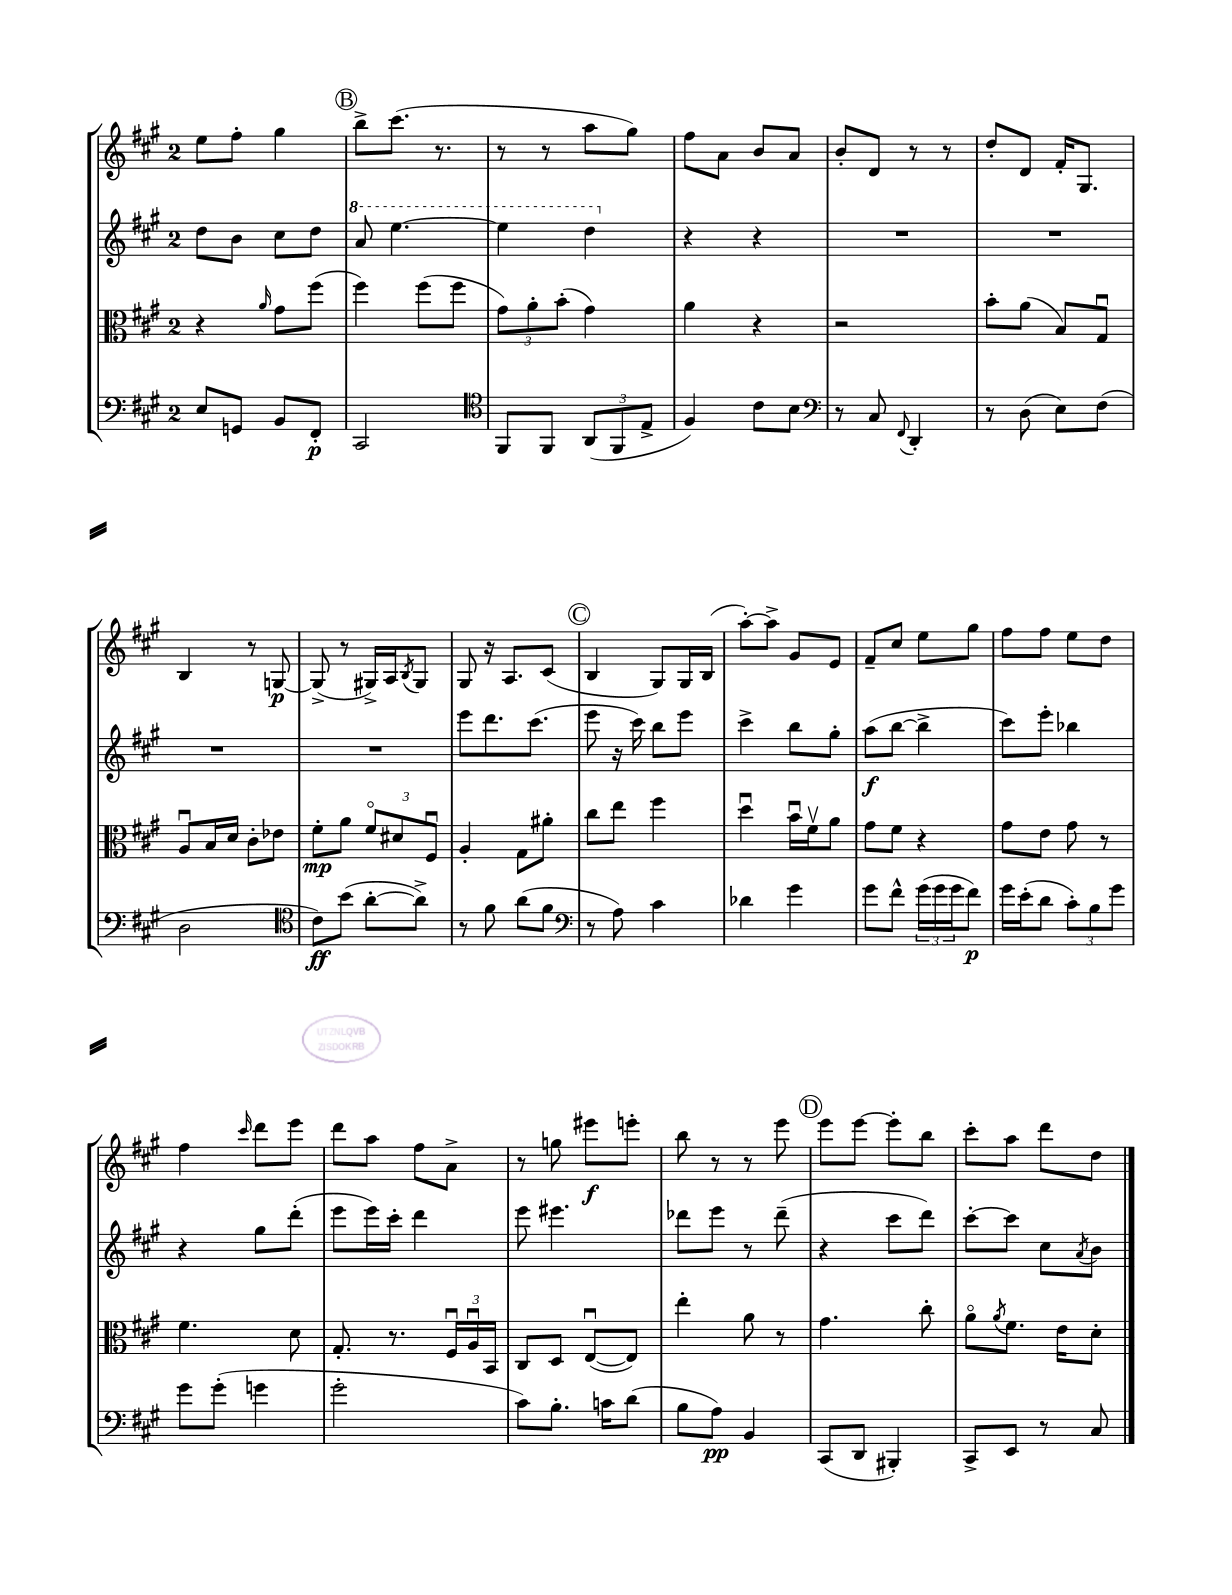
<<
\new StaffGroup <<
\new Staff = "s0" {
    \clef treble \key a \major \once \override Staff.TimeSignature.style = #'single-digit \time 2/4
    e''8 fis''8-. gis''4 |
    \mark \markup { \circle "B" } b''8-> cis'''8.( r8. |
    r8 r8 a''8 gis''8) |
    fis''8 a'8 b'8 a'8 |
    b'8-. d'8 r8 r8 |
    d''8-. d'8 fis'16-. gis8. |
    b4 r8 g8~\p |
    g8->( r8 gis16->) a16 \acciaccatura { b8 } gis8 |
    gis8 r16 a8. cis'8( |
    \mark \markup { \circle "C" } b4 gis8) gis16 b16( |
    a''8~-.) a''8-> gis'8 e'8 |
    fis'8-- cis''8 e''8 gis''8 |
    fis''8 fis''8 e''8 d''8 |
    fis''4 \grace { cis'''16 } d'''8 e'''8 |
    d'''8 a''8 fis''8 a'8-> |
    r8 g''8 eis'''8\f e'''8-. |
    b''8 r8 r8 e'''8 |
    \mark \markup { \circle "D" } e'''8 e'''8~ e'''8-. b''8 |
    cis'''8-. a''8 d'''8 d''8 \bar "|." |
}
\new Staff = "s1" {
    \clef treble \key a \major \once \override Staff.TimeSignature.style = #'single-digit \time 2/4
    d''8 b'8 cis''8 d''8 |
    \mark \markup { \circle "B" } \ottava #1 a''8 e'''4.~ |
    e'''4 d'''4 \ottava #0 |
    r4 r4 |
    R2 |
    R2 |
    R2 |
    R2 |
    e'''8 d'''8. cis'''8.( |
    \mark \markup { \circle "C" } e'''8 r16 cis'''16) b''8 e'''8 |
    cis'''4-> b''8 gis''8-. |
    a''8\f( b''8~ b''4-> |
    cis'''8) e'''8-. bes''4 |
    r4 gis''8 d'''8-.( |
    e'''8 e'''16) cis'''16-. d'''4 |
    e'''8 eis'''4. |
    des'''8 e'''8 r8 des'''8--( |
    \mark \markup { \circle "D" } r4 cis'''8 d'''8) |
    cis'''8~-. cis'''8 cis''8 \acciaccatura { a'8 } b'8 \bar "|." |
}
\new Staff = "s2" {
    \clef alto \key a \major \once \override Staff.TimeSignature.style = #'single-digit \time 2/4
    r4 \grace { a'16 } gis'8 fis''8( |
    \mark \markup { \circle "B" } fis''4) fis''8( fis''8 |
    \tuplet 3/2 { gis'8) a'8-. b'8-.( } gis'4) |
    a'4 r4 |
    r2 |
    b'8-. a'8( b8) gis8\downbow |
    a8\downbow b16 d'16 cis'8-. ees'8 |
    fis'8-.\mp a'8 \tuplet 3/2 { fis'8\flageolet dis'8 fis8\downbow } |
    a4-. gis8 ais'8-. |
    \mark \markup { \circle "C" } cis''8 e''8 fis''4 |
    d''4\downbow b'16\downbow fis'16\upbow a'8 |
    gis'8 fis'8 r4 |
    gis'8 e'8 gis'8 r8 |
    fis'4. d'8 |
    gis8.-. r8. \tuplet 3/2 { fis16\downbow a16\downbow b,16 } |
    cis8 d8 e8~\downbow( e8) |
    e''4-. a'8 r8 |
    \mark \markup { \circle "D" } gis'4. cis''8-. |
    a'8\flageolet \acciaccatura { a'8 } fis'8. e'16 d'8-. \bar "|." |
}
\new Staff = "s3" {
    \clef bass \key a \major \once \override Staff.TimeSignature.style = #'single-digit \time 2/4
    e8 g,8 b,8 fis,8-.\p |
    \mark \markup { \circle "B" } cis,2 |
    \clef tenor fis,8 fis,8 \tuplet 3/2 { a,8( fis,8 e8-> } |
    fis4) cis'8 b8 |
    \clef bass r8 cis8 \appoggiatura { fis,8 } d,4-. |
    r8 d8( e8) fis8( |
    d2 |
    \clef tenor cis'8\ff) b'8( a'8~-. a'8->) |
    r8 fis'8 a'8( fis'8 |
    \mark \markup { \circle "C" } \clef bass r8 a8) cis'4 |
    des'4 gis'4 |
    gis'8 fis'8-^ \tuplet 3/2 { gis'16( gis'16 gis'16 } fis'8\p) |
    gis'16 e'16-.( d'8 \tuplet 3/2 { cis'8-.) b8 gis'8 } |
    gis'8 gis'8-.( g'4 |
    gis'2-. |
    cis'8) b8.-. c'16 d'8( |
    b8 a8\pp) b,4 |
    \mark \markup { \circle "D" } cis,8( d,8 bis,,4-.) |
    cis,8-> e,8 r8 cis8 \bar "|." |
}
>>
>>
\layout { \context { \Score \remove "Bar_number_engraver" } }
